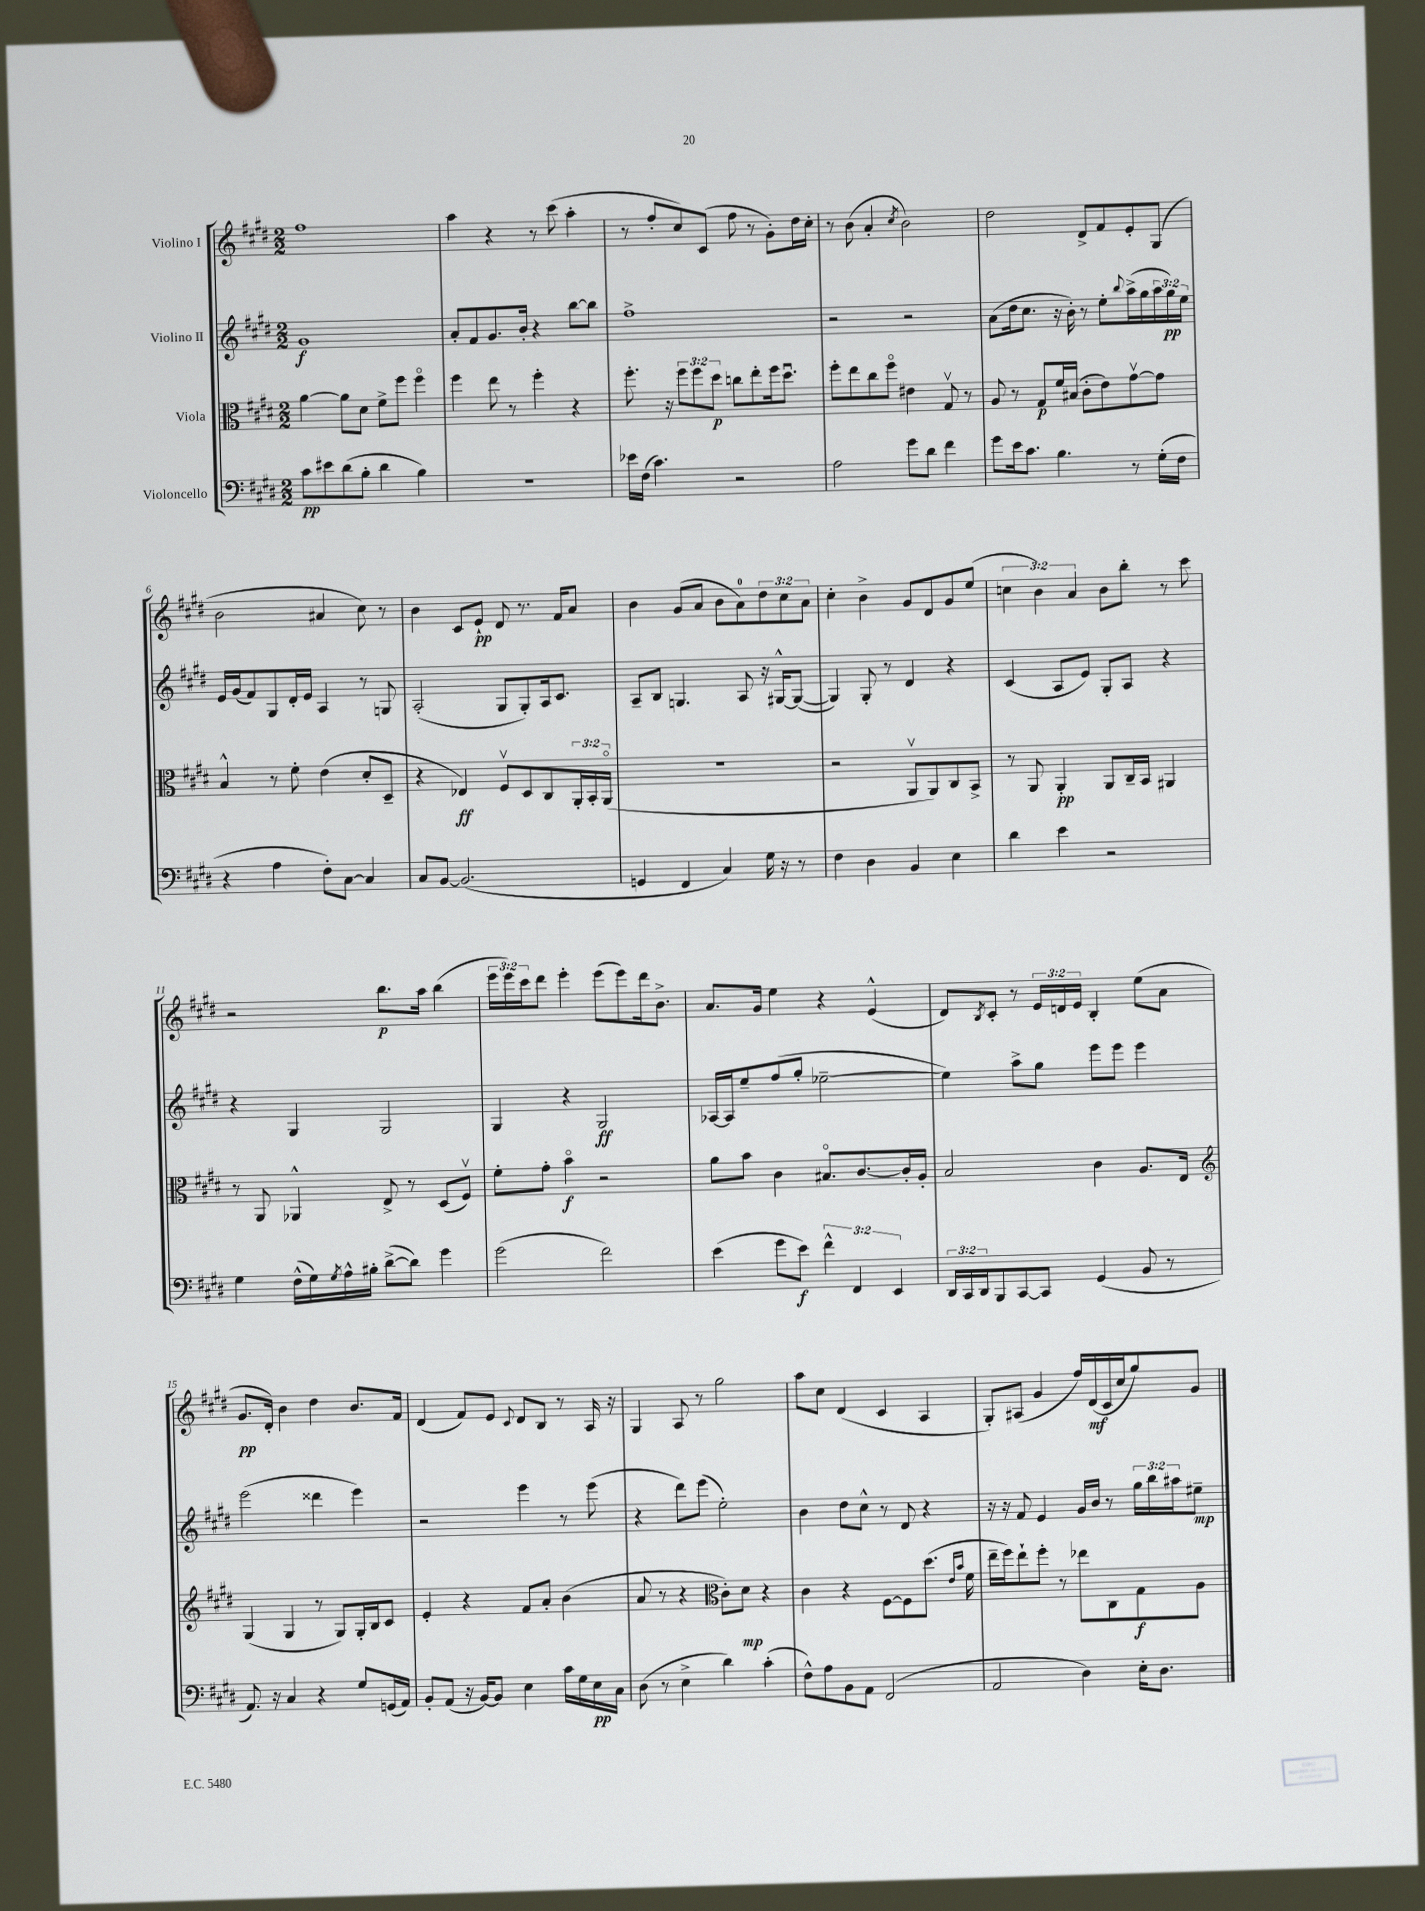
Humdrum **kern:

**kern	**dynam	**kern	**dynam	**kern	**dynam	**kern	**dynam
*part4	*part4	*part3	*part3	*part2	*part2	*part1	*part1
*staff4	*staff4	*staff3	*staff3	*staff2	*staff2	*staff1	*staff1
*I"Violoncello	*	*I"Viola	*	*I"Violino II	*	*I"Violino I	*
*clefF4	*	*clefC3	*	*clefG2	*	*clefG2	*
*k[f#c#g#d#]	*	*k[f#c#g#d#]	*	*k[f#c#g#d#]	*	*k[f#c#g#d#]	*
*M2/2	*	*M2/2	*	*M2/2	*	*M2/2	*
=1	=1	=1	=1	=1	=1	=1	=1
8c#\L	pp	[4a\	.	1g#	f	1ff#	.
8e#X\	.	.	.	.	.	.	.
(8d#\	.	8a\L]	.	.	.	.	.
8B'\J	.	8d#\J	.	.	.	.	.
4d#\	.	8f#^\L	.	.	.	.	.
.	.	8ff#\J	.	.	.	.	.
4B\)	.	4ff#\	.	.	.	.	.
=2	=2	=2	=2	=2	=2	=2	=2
1r	.	4ff#\	.	8a'/L	.	4aa\	.
.	.	.	.	8f#/	.	.	.
.	.	8ee\	.	8.g#/	.	4r	.
.	.	8r	.	.	.	.	.
.	.	.	.	16b'/Jk	.	.	.
.	.	4ff#'\	.	4r	.	8r	.
.	.	.	.	.	.	(8ccc#\	.
.	.	4r	.	[8bb\L	.	4aa'\	.
.	.	.	.	8bb\J]	.	.	.
=3	=3	=3	=3	=3	=3	=3	=3
16e-X\LL	.	8.ff#'\	.	1ff#^	.	8r	.
(16F#\JJ	.	.	.	.	.	.	.
4.c#\)	.	.	.	.	.	8ff#'/L	.
.	.	16r	.	.	.	.	.
.	.	12ff#\L	.	.	.	8cc#/)	.
.	.	12ff#\	.	.	.	.	.
.	.	.	.	.	.	(8c#/J	.
.	.	12dd#\J	p	.	.	.	.
2r	.	8ccn\L	.	.	.	8ff#\	.
.	.	8ee'\	.	.	.	8r	.
.	.	16ff#\k	.	.	.	8g#'\L)	.
.	.	8.dd#u\J	.	.	.	.	.
.	.	.	.	.	.	16dd#\L	.
.	.	.	.	.	.	16cc#'\JJ	.
=4	=4	=4	=4	=4	=4	=4	=4
2A\	.	8ff#'\L	.	2r	.	8r	.
.	.	8ee\	.	.	.	(8b\	.
.	.	8cc#\	.	.	.	4a'/	.
.	.	8ff#\J	.	.	.	.	.
.	.	.	.	.	.	8qcc#/	.
8g#\L	.	4e#X\	.	2r	.	2b\)	.
8d#\J	.	.	.	.	.	.	.
4f#\	.	8G#v/	.	.	.	.	.
.	.	8r	.	.	.	.	.
=5	=5	=5	=5	=5	=5	=5	=5
8g#\L	.	8A/	.	(8a\L	.	2dd#\	.
16e\k	.	8r	.	16dd#\k	.	.	.
8.c#\J	.	.	.	8.cc#\J	.	.	.
.	.	8G#/L	p	.	.	.	.
4.B\	.	16f#/L	.	16r	.	.	.
.	.	(16B#X/JJ	.	16b'\)	.	.	.
.	.	8c#'\L	.	8r	.	8d#^/L	.
.	.	8e\)	.	8ee'\L	.	8f#/	.
.	.	.	.	8qqbb/	.	.	.
8r	.	[8g#v\	.	(16aa^\L	.	8e'/	.
.	.	.	.	16gg#\	.	.	.
(16G#'\LL	.	8g#\J]	.	24aa\	.	(8G#/J	.
.	.	.	.	24gg#\)	pp	.	.
16F#\JJ	.	.	.	.	.	.	.
.	.	.	.	24ee\JJ	.	.	.
!!LO:LB:g=z
=6	=6	=6	=6	=6	=6	=6	=6
4r	.	4B^^/	.	16e/LL	.	2b\	.
.	.	.	.	(16g#/J	.	.	.
.	.	.	.	8f#/)	.	.	.
4A\	.	8r	.	8G#/	.	.	.
.	.	8f#'\	.	16d#'/L	.	.	.
.	.	.	.	16e/JJ	.	.	.
8F#'\L)	.	(4e\	.	4A/	.	4a#X/	.
[8C#\J	.	.	.	.	.	.	.
4C#/]	.	8d#'/L	.	8r	.	8cc#\)	.
.	.	8D#~/J	.	8Gn/	.	8r	.
=7	=7	=7	=7	=7	=7	=7	=7
8C#/L	.	4r	.	(2A'/	.	4b\	.
[8BB/J	.	.	.	.	.	.	.
(2.BB/]	.	4E-X/)	ff	.	.	8c#/L	.
.	.	.	.	.	.	8e`/J	pp
.	.	8F#v/L	.	8G#/L	.	8d#/	.
.	.	8D#/	.	8G#'/)	.	8.r	.
.	.	8C#/	.	16A/k	.	.	.
.	.	.	.	8.c#/J	.	16f#/KL	.
.	.	24AA'/L	.	.	.	8a/J	.
.	.	24BB'/	.	.	.	.	.
.	.	(24AA/JJ	.	.	.	.	.
=8	=8	=8	=8	=8	=8	=8	=8
4GGn/	.	1r	.	8A~/L	.	4b\	.
.	.	.	.	8B/J	.	.	.
4FF#/	.	.	.	4.Gn/	.	(8g#/L	.
.	.	.	.	.	.	8a/J	.
4C#/)	.	.	.	.	.	8b\L	.
.	.	.	.	8A/	.	8a\)	.
16G#\	.	.	.	16r	.	12dd#\	.
16r	.	.	.	[16G#X^^/KL	.	.	.
.	.	.	.	.	.	12cc#\	.
8r	.	.	.	(8G#/J_	.	.	.
.	.	.	.	.	.	12a\J	.
=9	=9	=9	=9	=9	=9	=9	=9
4F#\	.	2r	.	4G#/])	.	4cc#'\	.
4D#\	.	.	.	8G#'/	.	4b^\	.
.	.	.	.	8r	.	.	.
4BB/	.	8AAv/L	.	4d#/	.	8g#/L	.
.	.	8AA/)	.	.	.	8d#/	.
4E\	.	8C#/	.	4r	.	8g#/	.
.	.	8BB^/J	.	.	.	(8ee/J	.
=10	=10	=10	=10	=10	=10	=10	=10
4d#\	.	8r	.	(4c#/	.	6ccn\	.
.	.	8AA/	.	.	.	.	.
.	.	.	.	.	.	6b\)	.
4e\	.	4AA'/	pp	8A/L	.	.	.
.	.	.	.	.	.	6a/	.
.	.	.	.	8e/J)	.	.	.
2r	.	8AA/L	.	8G#'/L	.	8b\L	.
.	.	16C#~/L	.	8A/J	.	8bb'\J	.
.	.	16BB/JJ	.	.	.	.	.
.	.	4AA#X/	.	4r	.	8r	.
.	.	.	.	.	.	8ccc#\	.
!!LO:LB:g=z
=11	=11	=11	=11	=11	=11	=11	=11
4G#\	.	8r	.	4r	.	2r	.
.	.	8AA/	.	.	.	.	.
(16F#^^\LL	.	4AA-X^^/	.	4G#/	.	.	.
16G#\)	.	.	.	.	.	.	.
8qG#/	.	.	.	.	.	.	.
16A^^\	.	.	.	.	.	.	.
16B#X'\JJ	.	.	.	.	.	.	.
([8d#^\L	.	8E^/	.	2G#/	.	8.bb\L	p
8d#\J])	.	8r	.	.	.	.	.
.	.	.	.	.	.	16aa\Jk	.
4g#\	.	(8D#/L	.	.	.	(4bb\	.
.	.	8F#v/J)	.	.	.	.	.
=12	=12	=12	=12	=12	=12	=12	=12
(2g#\	.	8f#'\L	.	4G#/	.	24eee\LL	.
.	.	.	.	.	.	24eee\)	.
.	.	.	.	.	.	24ccc#\J	.
.	.	8g#'\J	.	.	.	8ddd#\J	.
.	.	4b\	f	4r	.	4eee'\	.
2f#\)	.	2r	.	2G#/	ff	(8eee\L	.
.	.	.	.	.	.	8eee\)	.
.	.	.	.	.	.	16ddd#\k	.
.	.	.	.	.	.	8.b^\J	.
=13	=13	=13	=13	=13	=13	=13	=13
(4e\	.	8a\L	.	[16A-X/LL	.	8.a/L	.
.	.	.	.	16A-/J]	.	.	.
.	.	8b\J	.	8ee~/	.	.	.
.	.	.	.	.	.	16g#/Jk	.
8g#\L	.	4c#\	.	(8ff#/	.	4ee\	.
8e\J)	f	.	.	8gg#'/J	.	.	.
6f#^^\	.	8.B#X/L	.	[2ee-X~\	.	4r	.
6FF#/	.	.	.	.	.	.	.
.	.	[8.c#/	.	.	.	.	.
.	.	.	.	.	.	(4e^^/	.
6EE/	.	.	.	.	.	.	.
.	.	16c#'/L]	.	.	.	.	.
.	.	16A'/JJ	.	.	.	.	.
=14	=14	=14	=14	=14	=14	=14	=14
24DD#/LL	.	2B/	.	4ee-\])	.	8d#/L)	.
24CC#/	.	.	.	.	.	.	.
24DD#/J	.	.	.	.	.	.	.
.	.	.	.	.	.	8qB/	.
8BBB/	.	.	.	.	.	8c#'/J	.
[8CC#/	.	.	.	8aa^\L	.	8r	.
8CC#/J]	.	.	.	8gg#\J	.	24e/LL	.
.	.	.	.	.	.	24dn/	.
.	.	.	.	.	.	24e/JJ	.
(4GG#/	.	4c#\	.	8eee\L	.	4B'/	.
.	.	.	.	8eee\J	.	.	.
8BB/	.	8.A/L	.	4eee\	.	(8ee\L	.
8r	.	.	.	.	.	8a\J	.
.	.	16E/Jk	.	.	.	.	.
!!LO:LB:g=z
=15	=15	=15	=15	=15	=15	=15	=15
*	*	*clefG2	*	*	*	*	*
8.AA/)	.	(4G#/	.	(2eee\	.	8.g#/L	pp
16r	.	.	.	.	.	16d#'/Jk)	.
4C#/	.	4G#/	.	.	.	4b\	.
4r	.	8r	.	4ddd##X\	.	4dd#\	.
.	.	8G#/L)	.	.	.	.	.
8G#/L	.	16G#'/L	.	4eee\)	.	8.b/L	.
.	.	16B/J	.	.	.	.	.
(16GGn/L	.	8c#/J	.	.	.	.	.
16AA/JJ)	.	.	.	.	.	16f#/Jk	.
=16	=16	=16	=16	=16	=16	=16	=16
8BB'/L	.	4e'/	.	2r	.	(4d#/	.
(8AA/J	.	.	.	.	.	.	.
16r	.	4r	.	.	.	8f#/L)	.
[16BB/KL)	.	.	.	.	.	.	.
8BB/J]	.	.	.	.	.	8e/J	.
.	.	.	.	.	.	8qqc#/	.
4E\	.	8f#/L	.	4eee\	.	8d#/L	.
.	.	8a'/J	.	.	.	8B/J	.
16c#\LL	.	(4b\	.	8r	.	8r	.
16G#\	.	.	.	.	.	.	.
16E\	pp	.	.	(8eee\	.	16A/	.
16C#\JJ	.	.	.	.	.	16r	.
=17	=17	=17	=17	=17	=17	=17	=17
(8D#\	.	8a/	.	4r	.	4G#/	.
8r	.	8r	.	.	.	.	.
4E^\	.	4r	.	8ddd#\L)	.	8A/	.
.	.	.	.	(8eee\J	.	8r	.
*	*	*clefC3	*	*	*	*	*
4d#\)	.	8c#'\L)	.	2ee'\)	.	2gg#\	.
.	.	8d#\J	mp	.	.	.	.
(4c#'\	.	4r	.	.	.	.	.
=18	=18	=18	=18	=18	=18	=18	=18
8F#^^\L)	.	4c#\	.	4b\	.	8aa\L	.
8A\	.	.	.	.	.	8cc#\J	.
8BB\	.	4r	.	8dd#\L	.	(4d#/	.
8AA\J	.	.	.	8cc#^^\J	.	.	.
(2FF#/	.	[8F#\L	.	8r	.	4c#/	.
.	.	8F#\]	.	8d#/	.	.	.
.	.	(8.dd#\J	.	4r	.	4A/	.
.	.	16qqe/LL	.	.	.	.	.
.	.	16qqb/JJ	.	.	.	.	.
.	.	16f#\	.	.	.	.	.
=19	=19	=19	=19	=19	=19	=19	=19
2AA/	.	16ee~\LL	.	16r	.	8G#'/L)	.
.	.	16ff#\J)	.	16r	.	.	.
.	.	8ee`\	.	8f#/	.	(8A#X/J	.
.	.	8ff#'\J	.	4e/	.	4g#/	.
.	.	8r	.	.	.	.	.
4D#\)	.	8ee-X\L	.	16g#/LL	.	16ff#/LL)	.
.	.	.	.	16b/JJ	.	(16d#/	mf
.	.	8C#\	.	8r	.	16c#/	.
.	.	.	.	.	.	16cc#/J	.
16E'\KL	.	8G#\	f	24gg#\LL	.	8gg#/)	.
.	.	.	.	24bb\	.	.	.
8.D#\J	.	.	.	.	.	.	.
.	.	.	.	24aa#X\J	.	.	.
.	.	8A\J	.	8ee#X~\J	mp	8g#/J	.
==	==	==	==	==	==	==	==
*-	*-	*-	*-	*-	*-	*-	*-
